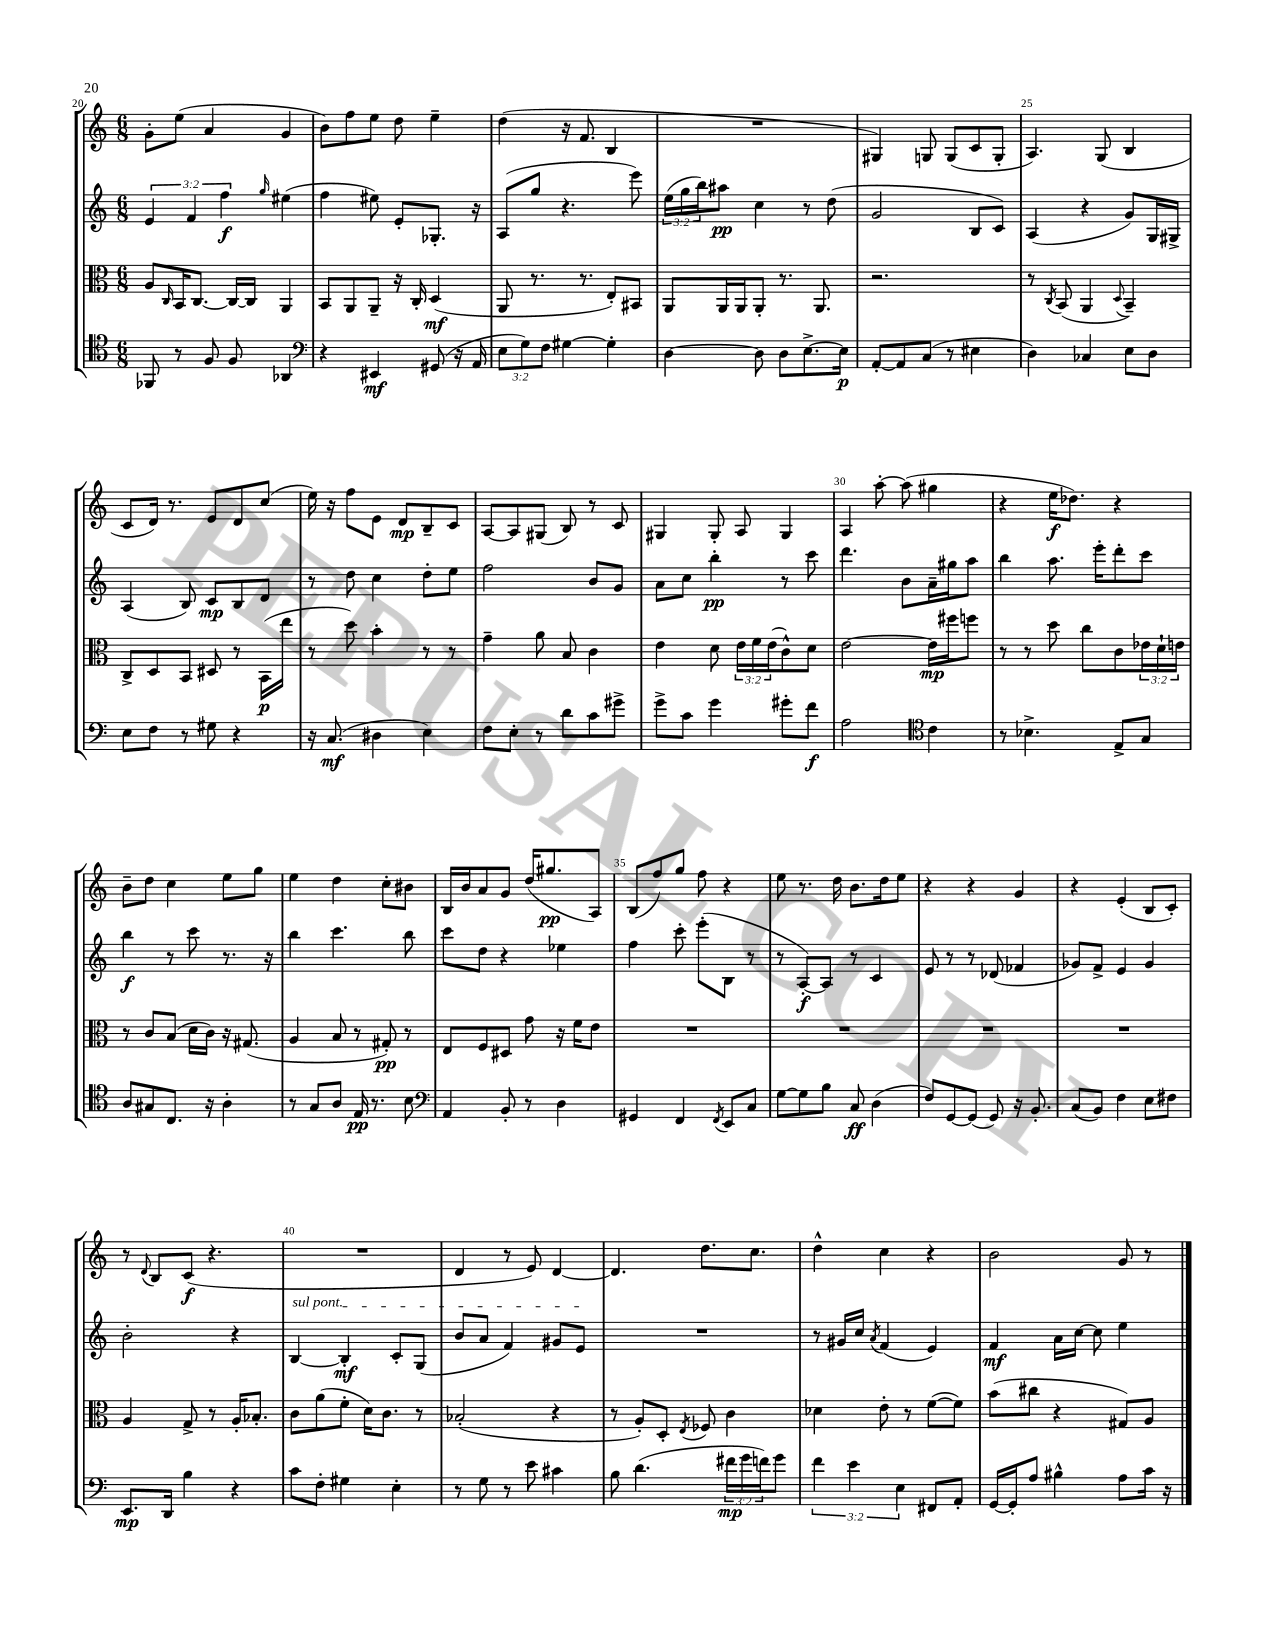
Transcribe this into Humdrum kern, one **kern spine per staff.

**kern	**dynam	**kern	**dynam	**kern	**dynam	**kern	**dynam
*part4	*part4	*part3	*part3	*part2	*part2	*part1	*part1
*staff4	*staff4	*staff3	*staff3	*staff2	*staff2	*staff1	*staff1
*clefC4	*	*clefC3	*	*clefG2	*	*clefG2	*
*k[]	*	*k[]	*	*k[]	*	*k[]	*
*M6/8	*	*M6/8	*	*M6/8	*	*M6/8	*
=20	=20	=20	=20	=20	=20	=20	=20
8FF-X/	.	8A/L	.	6e/	.	8g'\L	.
.	.	16qqC/	.	.	.	.	.
8r	.	16BB/K	.	.	.	(8ee\J	.
.	.	.	.	6f/	.	.	.
.	.	[8.C/J	.	.	.	.	.
8F/	.	.	.	.	.	4a/	.
.	.	.	.	6ff\	f	.	.
8F/	.	16C/LL_	.	.	.	.	.
.	.	16C/JJ]	.	.	.	.	.
.	.	.	.	16qqgg/	.	.	.
4AA-X/	.	4AA/	.	(4ee#X\	.	4g/	.
=21	=21	=21	=21	=21	=21	=21	=21
*clefF4	*	*	*	*	*	*	*
4r	.	8BB/L	.	4ff\	.	8b\L)	.
.	.	8AA/	.	.	.	8ff\	.
4EE#X/	mf	8AA~/J	.	8ee#X\)	.	8ee\J	.
.	.	16r	.	8e'/L	.	8dd\	.
.	.	16C'/	.	.	.	.	.
(8GG#X/	.	(4D/	mf	8.G-X'/J	.	4ee~\	.
16r	.	.	.	.	.	.	.
16AA/	.	.	.	16r	.	.	.
=22	=22	=22	=22	=22	=22	=22	=22
12E\L	.	8AA/	.	(8A/L	.	(4dd\	.
12G\)	.	.	.	.	.	.	.
.	.	8.r	.	8gg/J	.	.	.
12F\J	.	.	.	.	.	.	.
[4G#X\	.	.	.	4.r	.	16r	.
.	.	8.r	.	.	.	8.f/	.
4G#'\]	.	8E'/L)	.	.	.	4B/	.
.	.	8BB#X/J	.	8eee\)	.	.	.
=23	=23	=23	=23	=23	=23	=23	=23
[4D\	.	8AA/L	.	(24ee\LL	.	2.r	.
.	.	.	.	24gg\	.	.	.
.	.	.	.	24bb\J)	.	.	.
.	.	16AA/L	.	8aa#X\J	pp	.	.
.	.	16AA/J	.	.	.	.	.
8D\]	.	8AA'/J	.	4cc\	.	.	.
8D\L	.	8.r	.	.	.	.	.
[8.E^\	.	.	.	8r	.	.	.
.	.	8.AA/	.	.	.	.	.
.	.	.	.	(8dd\	.	.	.
16E\Jk]	p	.	.	.	.	.	.
=24	=24	=24	=24	=24	=24	=24	=24
[8AA'/L	.	2.r	.	2g/	.	4G#X/)	.
8AA/]	.	.	.	.	.	.	.
(8C/J	.	.	.	.	.	8Gn/	.
8r	.	.	.	.	.	(8G/L	.
4E#X\	.	.	.	8B/L	.	8c/	.
.	.	.	.	8c/J)	.	8G'/J	.
=25	=25	=25	=25	=25	=25	=25	=25
4D\)	.	8r	.	(4A/	.	4.A/)	.
.	.	8qC/	.	.	.	.	.
.	.	(8BB/	.	.	.	.	.
4C-X/	.	4AA/	.	4r	.	.	.
.	.	.	.	.	.	(8G/	.
.	.	8qqD/	.	.	.	.	.
8E\L	.	4BB~/)	.	8g/L)	.	4B/	.
8D\J	.	.	.	16G/L	.	.	.
.	.	.	.	16G#X^/JJ	.	.	.
!!LO:LB:g=z
=26	=26	=26	=26	=26	=26	=26	=26
8E\L	.	8C^/L	.	(4A/	.	8c/L	.
8F\J	.	8D/	.	.	.	16d/Jk)	.
.	.	.	.	.	.	8.r	.
8r	.	8BB/J	.	8B/)	.	.	.
8G#X\	.	8D#X/	.	8c/L	mp	8e/L	.
4r	.	8r	.	8B/	.	8d/	.
.	.	(16BB\LL	p	8d/J	.	(8cc/J	.
.	.	16ee\JJ	.	.	.	.	.
=27	=27	=27	=27	=27	=27	=27	=27
16r	.	8r	.	8r	.	16ee\)	.
(8.C/	mf	.	.	.	.	16r	.
.	.	8dd\)	.	8dd\	.	8ff\L	.
4D#X\	.	4b'\	.	4cc\	.	8e\J	.
.	.	.	.	.	.	8d/L	mp
4E\)	.	8r	.	8dd'\L	.	8B~/	.
.	.	8r	.	8ee\J	.	8c/J	.
=28	=28	=28	=28	=28	=28	=28	=28
8F\L	.	4g~\	.	2ff\	.	[8A/L	.
8E'\J	.	.	.	.	.	8A/]	.
8r	.	8a\	.	.	.	(8G#X/J	.
8d\L	.	8B/	.	.	.	8B/)	.
8c\	.	4c\	.	8b/L	.	8r	.
8g#X^\J	.	.	.	8g/J	.	8c/	.
=29	=29	=29	=29	=29	=29	=29	=29
8g^\L	.	4e\	.	8a\L	.	4G#X/	.
8c\J	.	.	.	8cc\J	.	.	.
4g\	.	8d\	.	4bb'\	pp	8G#'/	.
.	.	24e\LL	.	.	.	8A/	.
.	.	24f\	.	.	.	.	.
.	.	(24e\J	.	.	.	.	.
8g#X'\L	.	8c^^\)	.	8r	.	4G#/	.
8f\J	f	8d\J	.	8ccc\	.	.	.
=30	=30	=30	=30	=30	=30	=30	=30
2A\	.	[2e\	.	4.ddd\	.	4A/	.
.	.	.	.	.	.	[8aa'\	.
.	.	.	.	8b\L	.	(8aa\]	.
*clefC4	*	*	*	*	*	*	*
4c\	.	16e\LL]	mp	16a~\L	.	4gg#X\	.
.	.	16ff#X\J	.	16gg#X\J	.	.	.
.	.	8ffn\J	.	8aa\J	.	.	.
=31	=31	=31	=31	=31	=31	=31	=31
8r	.	8r	.	4bb\	.	4r	.
4.B-X^\	.	8r	.	.	.	.	.
.	.	8dd\	.	8.aa\	.	16ee\KL	f
.	.	.	.	.	.	8.dd-X\J)	.
.	.	8cc\L	.	.	.	.	.
.	.	.	.	16eee'\KL	.	.	.
8E^/L	.	8c\	.	8ddd'\	.	4r	.
8G/J	.	24e-X\L	.	8ccc\J	.	.	.
.	.	24d`\	.	.	.	.	.
.	.	24en\JJ	.	.	.	.	.
!!LO:LB:g=z
=32	=32	=32	=32	=32	=32	=32	=32
8A/L	.	8r	.	4bb\	f	8b~\L	.
8G#X/	.	8c/L	.	.	.	8dd\J	.
8.C/J	.	(8B/J	.	8r	.	4cc\	.
.	.	16d\LL	.	8ccc\	.	.	.
16r	.	16c\JJ)	.	.	.	.	.
4A'\	.	16r	.	8.r	.	8ee\L	.
.	.	(8.G#X/	.	.	.	.	.
.	.	.	.	.	.	8gg\J	.
.	.	.	.	16r	.	.	.
=33	=33	=33	=33	=33	=33	=33	=33
8r	.	4A/	.	4bb\	.	4ee\	.
8G/L	.	.	.	.	.	.	.
8A/J	.	8B/	.	4.ccc\	.	4dd\	.
16E/	pp	8r	.	.	.	.	.
8.r	.	.	.	.	.	.	.
.	.	8G#X'/)	pp	.	.	8cc'\L	.
8B\	.	8r	.	8bb\	.	8b#X\J	.
=34	=34	=34	=34	=34	=34	=34	=34
*clefF4	*	*	*	*	*	*	*
4AA/	.	8E/L	.	8ccc\L	.	16B/LL	.
.	.	.	.	.	.	16b/J	.
.	.	8F/	.	8dd\J	.	8a/	.
8BB'/	.	8D#X/J	.	4r	.	8g/J	.
8r	.	8g\	.	.	.	(16dd/KL	.
.	.	.	.	.	.	8.gg#X/	pp
4D\	.	16r	.	4ee-X\	.	.	.
.	.	16f\KL	.	.	.	.	.
.	.	8e\J	.	.	.	8A/J)	.
=35	=35	=35	=35	=35	=35	=35	=35
4GG#X/	.	2.r	.	4ff\	.	(8B/L	.
.	.	.	.	.	.	8ff/)	.
4FF/	.	.	.	8ccc'\	.	8gg/J	.
.	.	.	.	(8eee'\L	.	8ff\	.
8qFF/	.	.	.	.	.	.	.
8EE/L	.	.	.	8B\J	.	4r	.
8C/J	.	.	.	8r	.	.	.
=36	=36	=36	=36	=36	=36	=36	=36
[8G\L	.	2.r	.	8r	.	8ee\	.
8G\]	.	.	.	[8A'/L)	f	8.r	.
8B\J	.	.	.	8A/J]	.	.	.
.	.	.	.	.	.	16dd\	.
8C/	ff	.	.	8r	.	8.b\L	.
(4D\	.	.	.	4c/	.	.	.
.	.	.	.	.	.	16dd\k	.
.	.	.	.	.	.	8ee\J	.
=37	=37	=37	=37	=37	=37	=37	=37
8F/L)	.	2.r	.	8e/	.	4r	.
[8GG/	.	.	.	8r	.	.	.
(8GG/J]	.	.	.	8r	.	4r	.
8GG/)	.	.	.	(8d-X/	.	.	.
16r	.	.	.	4f-X/	.	4g/	.
8.BB'/	.	.	.	.	.	.	.
=38	=38	=38	=38	=38	=38	=38	=38
(8C/L	.	2.r	.	8g-X/L)	.	4r	.
8BB/J)	.	.	.	8f^/J	.	.	.
4F\	.	.	.	4e/	.	(4e'/	.
8E\L	.	.	.	4g-/	.	8B/L	.
8F#X\J	.	.	.	.	.	8c'/J)	.
!!LO:LB:g=z
=39	=39	=39	=39	=39	=39	=39	=39
8.EE/L	mp	4A/	.	2b'\	.	8r	.
.	.	.	.	.	.	8qqd/	.
.	.	.	.	.	.	8B/L	.
16DD/Jk	.	.	.	.	.	.	.
4B\	.	8G^/	.	.	.	(8c/J	f
.	.	8r	.	.	.	4.r	.
4r	.	16A'/KL	.	4r	.	.	.
.	.	8.B-X'/J	.	.	.	.	.
=40	=40	=40	=40	=40	=40	=40	=40
!	!	!	!	!LO:TX:a:i:t=sul pont.	!	!	!
8c\L	.	8c\L	.	[4B/	.	2.r	.
8F'\J	.	(8a\	.	.	.	.	.
4G#X\	.	8f'\J	.	4B'/]	mf	.	.
.	.	16d\KL)	.	.	.	.	.
.	.	8.c\J	.	.	.	.	.
4E'\	.	.	.	8c'/L	.	.	.
.	.	8r	.	(8G/J	.	.	.
=41	=41	=41	=41	=41	=41	=41	=41
8r	.	(2B-X'/	.	8b/L	.	4d/	.
8G\	.	.	.	8a/J	.	.	.
8r	.	.	.	4f/)	.	8r	.
8e\	.	.	.	.	.	8e/)	.
4c#X\	.	4r	.	8g#X/L	.	[4d/	.
.	.	.	.	8e/J	.	.	.
=42	=42	=42	=42	=42	=42	=42	=42
8B\	.	8r	.	2.r	.	4.d/]	.
(4.d\	.	8A'/L)	.	.	.	.	.
.	.	8D'/J	.	.	.	.	.
.	.	8qE/	.	.	.	.	.
.	.	8F-X/	.	.	.	8.dd\L	.
24f#X\LL	mp	4c\	.	.	.	.	.
24g\	.	.	.	.	.	.	.
.	.	.	.	.	.	8.cc\J	.
24fn\J)	.	.	.	.	.	.	.
8g\J	.	.	.	.	.	.	.
=43	=43	=43	=43	=43	=43	=43	=43
6f\	.	4d-X\	.	8r	.	4dd^^\	.
.	.	.	.	16g#X/LL	.	.	.
6e\	.	.	.	.	.	.	.
.	.	.	.	16cc/JJ	.	.	.
.	.	.	.	8qa/	.	.	.
.	.	8e'\	.	(4f/	.	4cc\	.
6E\	.	.	.	.	.	.	.
.	.	8r	.	.	.	.	.
8FF#X/L	.	([8f\L	.	4e/)	.	4r	.
8AA'/J	.	8f\J])	.	.	.	.	.
=44	=44	=44	=44	=44	=44	=44	=44
[16GG/LL	.	(8b\L	.	4f/	mf	2b\	.
16GG'/J]	.	.	.	.	.	.	.
8A/J	.	8cc#X\J	.	.	.	.	.
4B#X^^\	.	4r	.	16a\LL	.	.	.
.	.	.	.	[16cc\JJ	.	.	.
.	.	.	.	8cc\]	.	.	.
8A\L	.	8G#X/L)	.	4ee\	.	8g/	.
16c\Jk	.	8A/J	.	.	.	8r	.
16r	.	.	.	.	.	.	.
==	==	==	==	==	==	==	==
*-	*-	*-	*-	*-	*-	*-	*-
